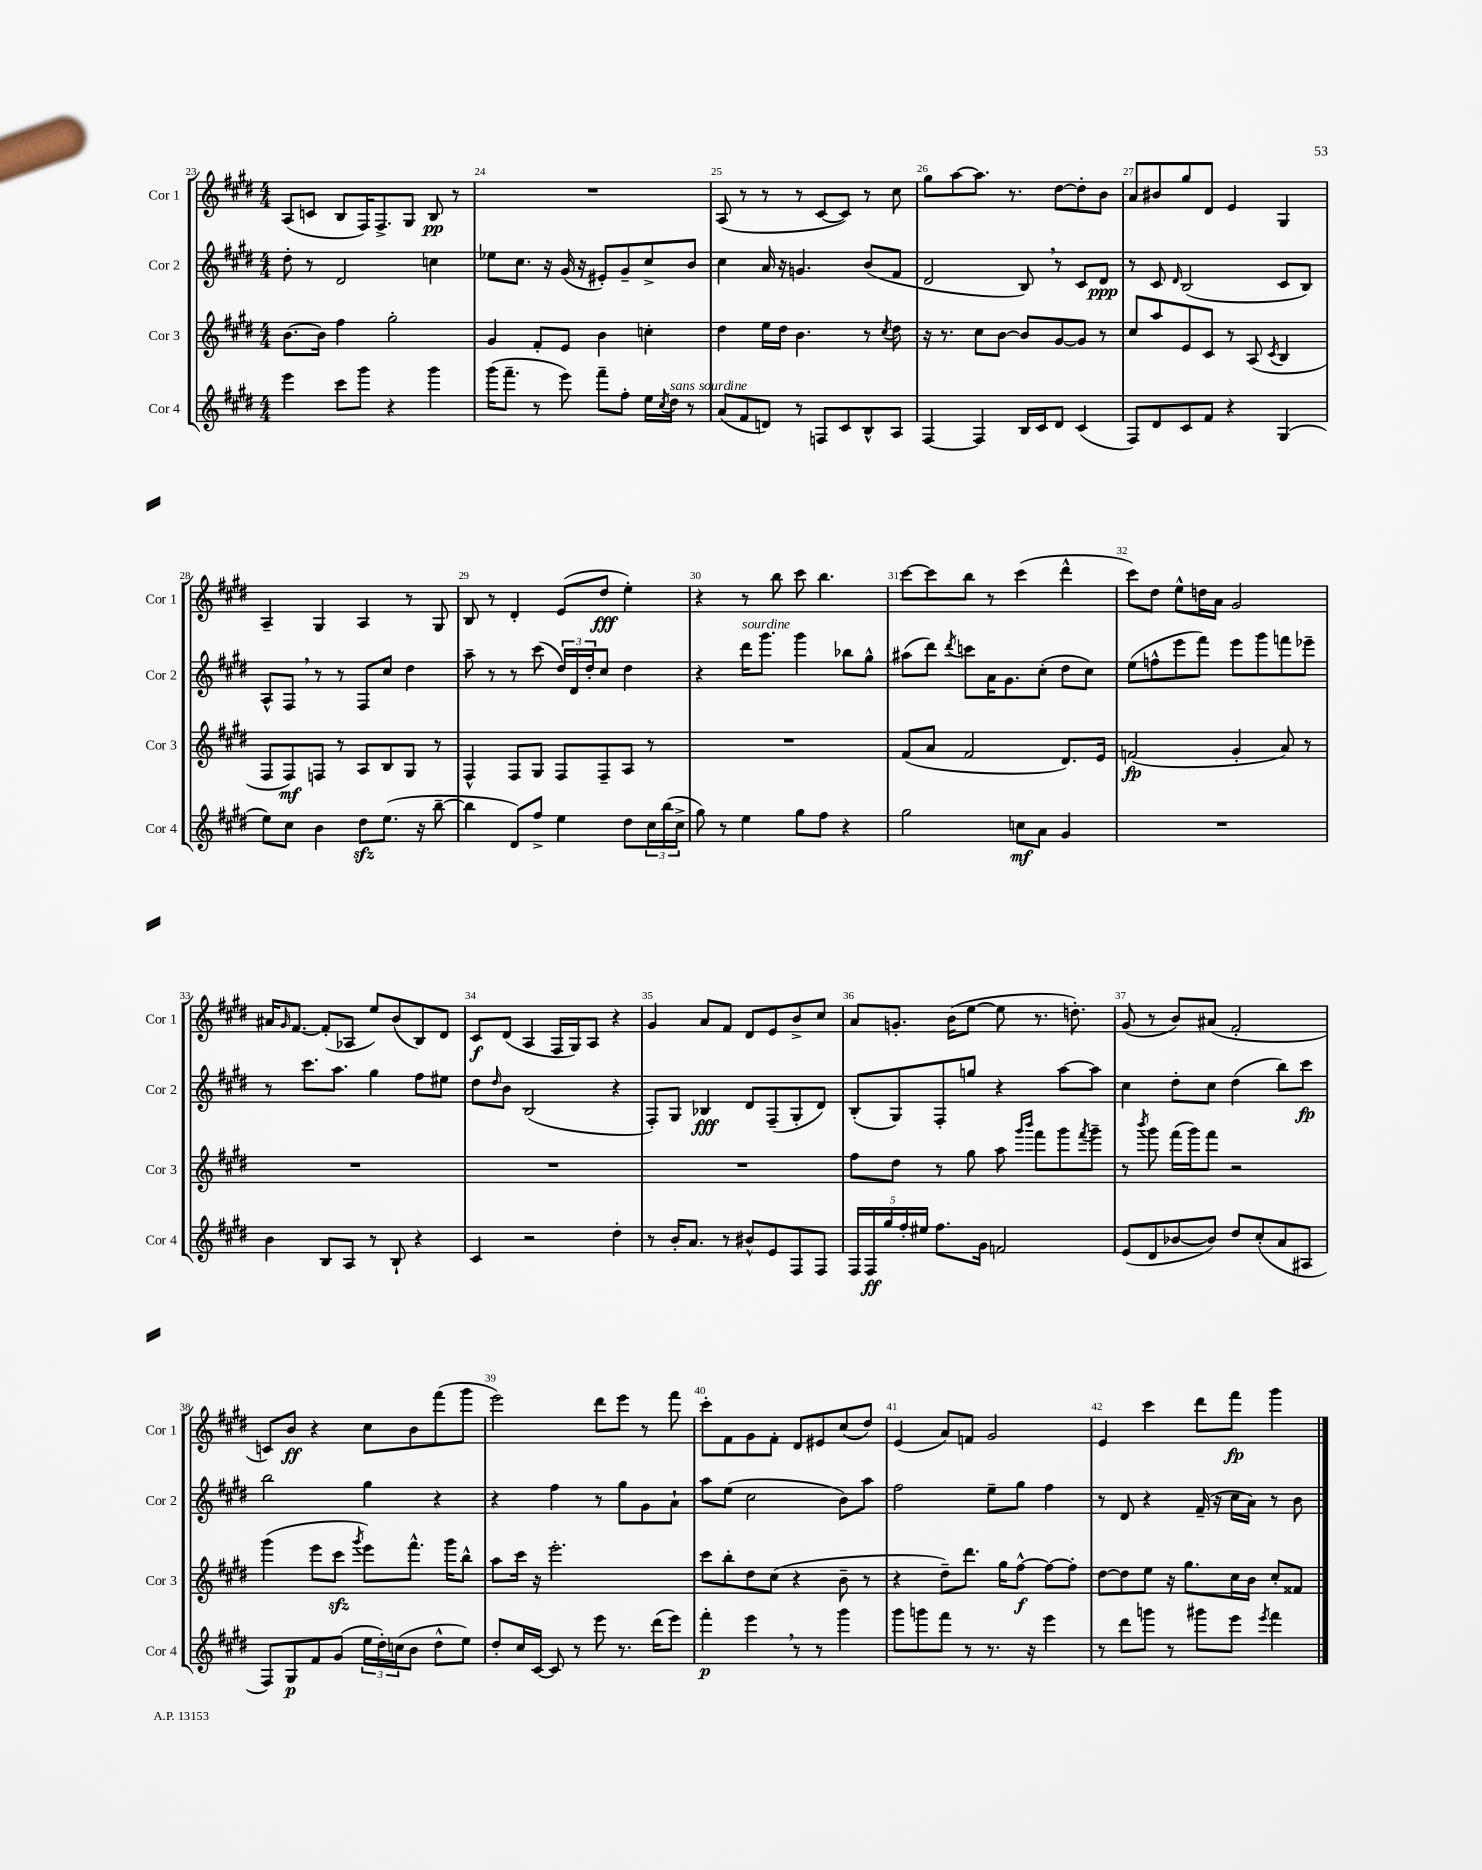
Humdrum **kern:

**kern	**kern	**kern	**kern
*staff4	*staff3	*staff2	*staff1
*clefG2	*clefG2	*clefG2	*clefG2
*k[f#c#g#d#]	*k[f#c#g#d#]	*k[f#c#g#d#]	*k[f#c#g#d#]
*M4/4	*M4/4	*M4/4	*M4/4
4eee\	[8.b\L	8dd#'\	(8A/L
.	.	8r	8c/J
.	16b\]Jk	.	.
8ccc#\L	4ff#\	2d#/	8B/L
8ggg#\J	.	.	16F#/K)
.	.	.	8.F#^/
4r	2gg#'\	.	.
.	.	.	8G#/J
4ggg#\	.	4cc\	8B/
.	.	.	8r
=	=	=	=
(16ggg#\LK	4g#/	8ee-\L	1r
8.fff#~\J	.	.	.
.	.	8.cc#\J	.
8r	8f#'/L	.	.
.	.	16r	.
8eee\)	8e/J	(16g#/	.
.	.	16r	.
8fff#~\L	4b\	8e#'/L)	.
8ff#'\J	.	8g#~/	.
16ee\LL	4cc'\	8cc#^/	.
8qcc#/	.	.	.
16dd#\JJ	.	.	.
8r	.	8b/J	.
=	=	=	=
(8a/L	4dd#\	4cc#\	(8A/
8f#/	.	.	8r
8d/J)	16ee\LL	16a/	8r
.	16dd#\JJ	16r	.
8r	4.b\	4.g/	8r
8F/L	.	.	[8c#/L
8c#/	.	.	8c#/]J)
8B^^/	8r	(8b/L	8r
.	8qcc#/	.	.
8A/J	8dd#\	8f#/J	8cc#\
=	=	=	=
[4F#/	16r	2d#/	8gg#\L
.	8.r	.	.
.	.	.	[8aa\
4F#/]	8cc#\L	.	8.aa\]J
.	[8b\J	.	.
.	.	.	8.r
16B/LL	8b/]L	8B/)	.
16c#/J	.	.	.
8d#/J	[8g#/	8r	[8dd#\L
(4c#/	8g#/]J	8c#/L	8dd#'\]
.	8r	8d#/J	8b\J
=	=	=	=
8F#/L)	8cc#/L	8r	8a/L
8d#/	8aa/	8c#/	8b#/
.	.	16qqd#/	.
8c#/	8e/	(2B/	8gg#/
8f#/J	8c#/J	.	8d#/J
4r	8r	.	4e/
.	(8A/	.	.
.	8qc#/	.	.
(4G#/	4B/	8c#/L	4G#/
.	.	8B/J)	.
=	=	=	=
8ee\L)	8F#/L	8A^^/L	4A~/
8cc#\J	8F#/)	8F#/J	.
4b\	8F/J	8r	4G#/
.	8r	8r	.
8dd#\L	8A/L	8F#/L	4A/
(8.ee\J	8B/	8cc#/J	.
.	8G#/J	4dd#\	8r
16r	.	.	.
[8bb~\	8r	.	8G#/
=	=	=	=
4bb\]	4F#^^/	8aa~\	8B/
.	.	8r	8r
8d#/L)	8F#/L	8r	4d#'/
8ff#^/J	8G#/J	(8ccc#\	.
4ee\	8F#/L	24dd#/LL)	(8e/L
.	.	24d#/	.
.	.	24dd#'/J	.
.	8F#~/	8cc#/J	8dd#/J
8dd#\L	8A/J	4dd#\	4ee'\)
24cc#\L	8r	.	.
(24bb\	.	.	.
24cc#^\JJ	.	.	.
=	=	=	=
8gg#\)	1r	4r	4r
8r	.	.	.
4ee\	.	16ddd#\LK	8r
.	.	8.ggg#\J	.
.	.	.	8bb\
8gg#\L	.	4ggg#\	8ccc#\
8ff#\J	.	.	4.bb\
4r	.	8bb-\L	.
.	.	8gg#^^\J	.
=	=	=	=
2gg#\	(8f#/L	(8aa#\L	[8ccc#\L
.	8a/J	8ddd#\J)	8ccc#\]
.	.	8qddd#/	.
.	2f#/	8ccc\L	8bb\J
.	.	16a\K	8r
.	.	8.g#\	.
8cc\L	.	.	(4ccc#\
8a\J	.	(8cc#'\J	.
4g#/	8.d#/L)	8dd#\L	4ddd#^^\
.	.	8cc#\J)	.
.	16e/Jk	.	.
=	=	=	=
1r	(2f/	(8ee\L	8ccc#\L)
.	.	8ff^^\	8dd#\J
.	.	8eee\	8ee^^\L
.	.	8fff#\J)	16dd\L
.	.	.	16a\JJ
.	4g#'/	8eee\L	2g#/
.	.	8ggg#\	.
.	8a/)	8fff\	.
.	8r	8eee-~\J	.
=	=	=	=
4b\	1r	8r	16a#/LK
.	.	.	16qqg#/
.	.	.	[8.f#/J
.	.	8.ccc#\L	.
8B/L	.	.	(8f#'/]L
.	.	8.aa\J	.
8A/J	.	.	8A-/J
8r	.	4gg#\	8ee/L)
8B`/	.	.	(8b/
4r	.	8ff#\L	8B/)
.	.	8ee#\J	8d#/J
=	=	=	=
4c#/	1r	8dd#\L	8c#/L
.	.	16qqdd#/	.
.	.	8b\J	(8d#/J
2r	.	(2B/	4A/
.	.	.	16F#/LL
.	.	.	16G#/J)
.	.	.	8A/J
4dd#'\	.	4r	4r
=	=	=	=
8r	1r	8F#'/L)	4g#/
16b'/LK	.	8G#/J	.
8.a/J	.	.	.
.	.	4B-/	8a/L
8r	.	.	8f#/J
8b#^^/L	.	8d#/L	8d#/L
8e/	.	(8F#~/	8e/
8F#/	.	8G#'/	8b^/
8F#/J	.	8d#/J)	8cc#/J
=	=	=	=
20F#/LL	8ff#\L	(8B'/L	8a/L
20F#/	.	.	.
20gg#/	.	.	.
.	8dd#\J	8G#/)	8.g'/J
20ff#'/	.	.	.
20ee#/JJ	.	.	.
8.ff#\L	8r	8F#'/	.
.	.	.	(16b\LK
.	8gg#\	8gg/J	[8ee\J
16g#\Jk	.	.	.
2f/	8aa\	4r	8ee\]
.	16qqggg#/LL	.	.
.	16qqbbb/JJ	.	.
.	8fff#\L	.	8.r
.	8ggg#\	[8aa\L	.
.	.	.	8.dd'\)
.	8qfff#/	.	.
.	8ggg#~\J	8aa\]J	.
=	=	=	=
(8e/L	8r	4cc#\	(8g#/
.	8qbbb/	.	.
8d#/	8ggg#\	.	8r
[8b-/	(16fff#\LL	8dd#'\L	8b/L)
.	16ggg#\J)	.	.
8b-/]J)	8fff#\J	8cc#\J	(8a#/J
8dd#/L	2r	(4dd#\	2f#'/
(8cc#'/	.	.	.
8a/	.	8bb\L)	.
8A#/J	.	8ccc#\J	.
=	=	=	=
8F#/L)	(4ggg#\	2bb\	8c/L)
8G#/	.	.	8b/J
8f#/	8eee\L	.	4r
(8g#/J	8ccc#\J	.	.
.	8qggg#/	.	.
24ee\LL	8eee\L)	4gg#\	8cc#\L
24dd#'\)	.	.	.
(24cc\J	.	.	.
8b\J	8.fff#^^\J	.	8b\
8dd#^^\L	.	4r	(8fff#\
.	16ggg#\LK	.	.
8ee\J)	8bb^^\J	.	8ggg#\J
=	=	=	=
8dd#'/L	8aa\L	4r	2eee\)
16cc#/L	16ccc#\Jk	.	.
[16c#/JJ	16r	.	.
8c#/]	2.eee'\	4ff#\	.
8r	.	.	.
8eee\	.	8r	8ddd#\L
8.r	.	8gg#\L	8eee\J
.	.	8g#\	8r
(16ddd#\LK	.	.	.
8eee\J)	.	8a`\J	8fff#\
=	=	=	=
4fff#'\	8ccc#\L	8aa\L	8ccc#'\L
.	8bb'\	(8ee\J	8f#\
4eee\	8dd#\	2cc#\	8g#\
.	(8cc#\J	.	8f#'\J
8r	4r	.	8d#/L
8r	.	.	8e#/
4ggg#\	8b~\	8b\L)	(8cc#/
.	8r	8aa\J	8dd#/J)
=	=	=	=
8ggg#\L	4r	2ff#\	(4e/
8ggg\	.	.	.
8fff#\J	8dd#~\L)	.	8a/L)
8r	8.ddd#\J	.	8f/J
8.r	.	8ee~\L	2g#/
.	16gg#\LK	.	.
.	[8ff#^^\J	8gg#\J	.
16r	.	.	.
4eee\	8ff#\_L	4ff#\	.
.	8ff#'\]J	.	.
=	=	=	=
8r	[8dd#\L	8r	4e/
8ddd#\L	8dd#\]	8d#/	.
8ggg\J	8ee\J	4r	4ccc#\
8r	16r	.	.
.	8.gg#\L	.	.
8ggg#\L	.	(16f#~/	8ddd#\L
.	.	16r	.
8eee\J	16cc#\L	16cc#\LL	8fff#\J
.	16b\JJ	16a\JJ)	.
8qeee/	.	.	.
4fff#\	8cc#'/L	8r	4ggg#\
.	8f##/J	8b\	.
==	==	==	==
*-	*-	*-	*-
